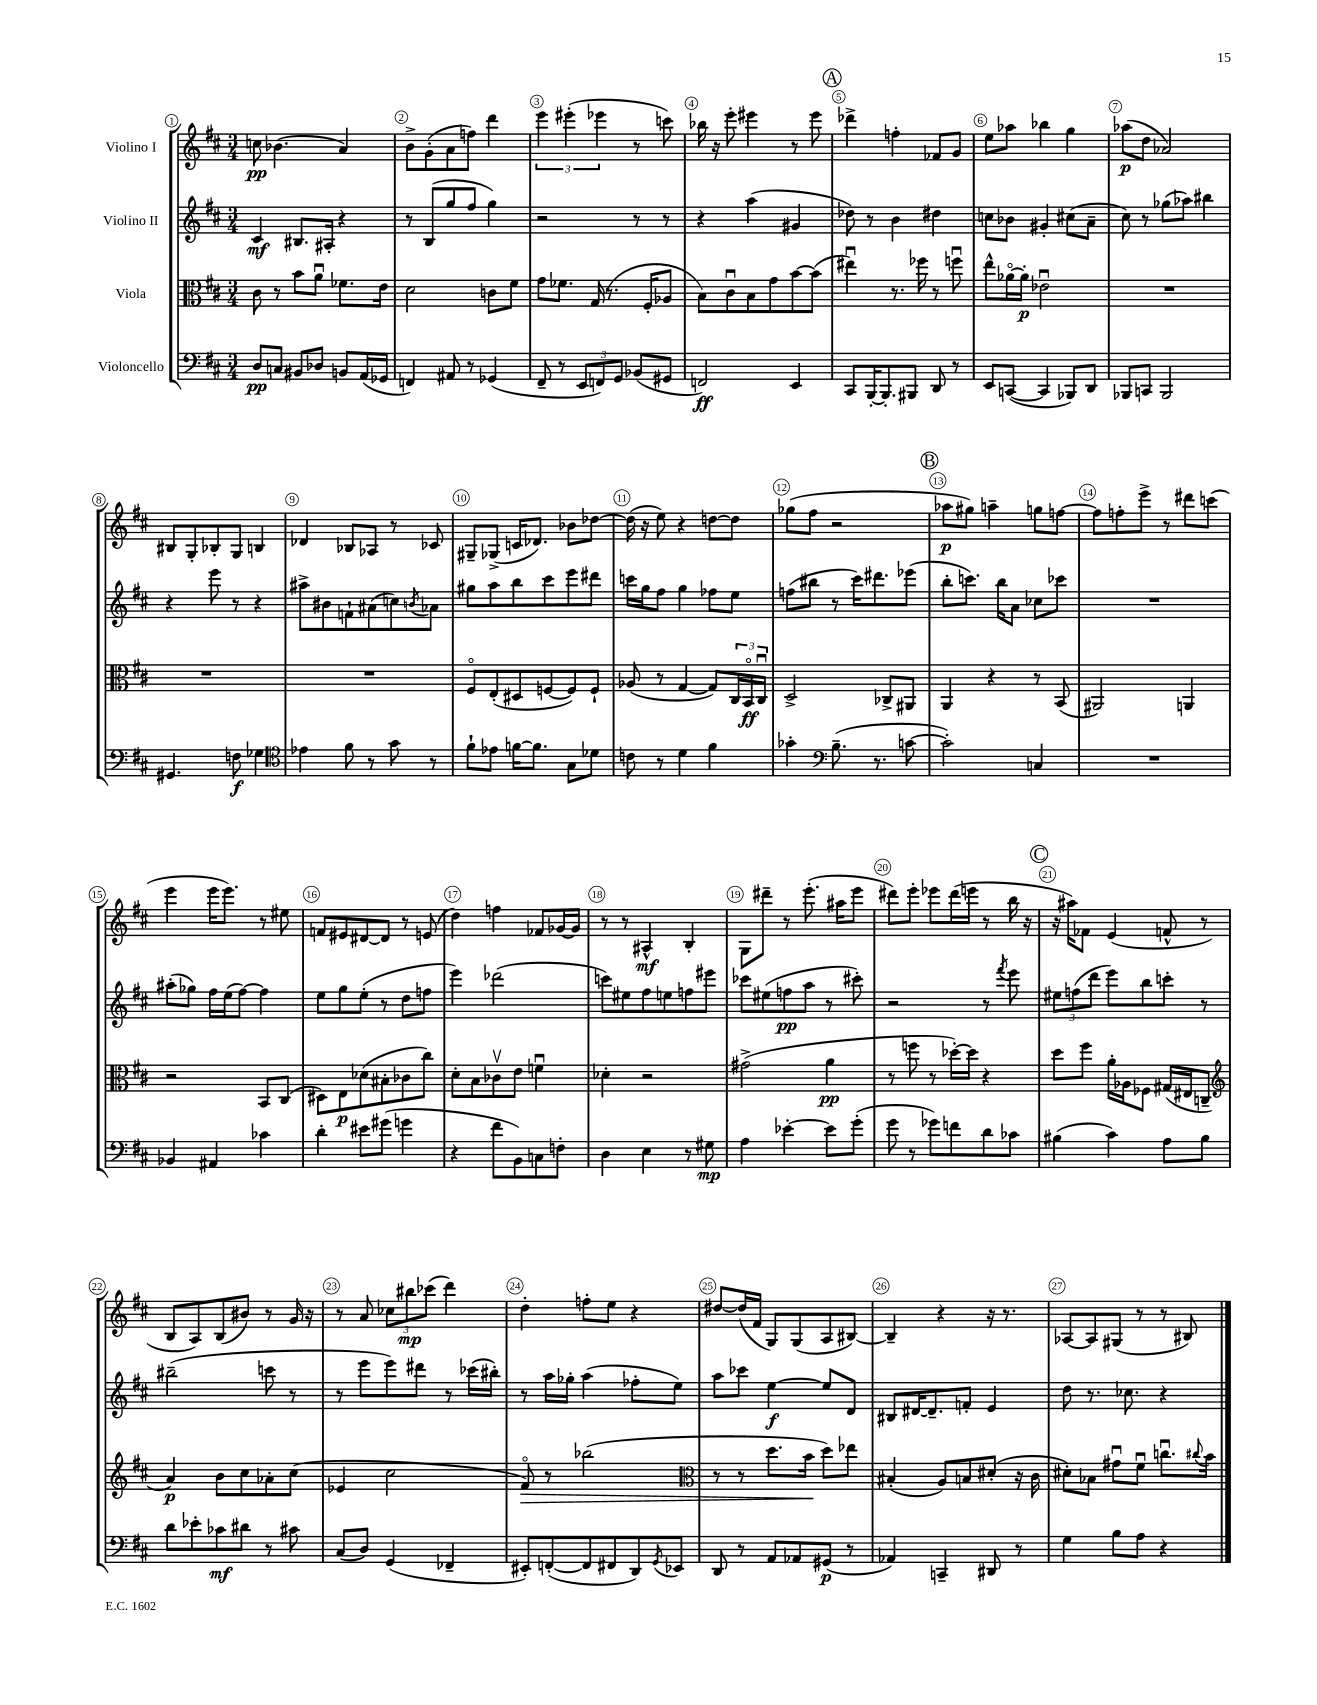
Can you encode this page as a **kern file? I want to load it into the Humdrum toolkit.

**kern	**kern	**kern	**kern
*staff4	*staff3	*staff2	*staff1
*clefF4	*clefC3	*clefG2	*clefG2
*k[f#c#]	*k[f#c#]	*k[f#c#]	*k[f#c#]
*M3/4	*M3/4	*M3/4	*M3/4
8D	8c#	4c#	8cc
8C	8r	.	(4.b-
8BB#	8b	8.B#	.
8D-	8au	.	.
.	.	16A#'	.
8BB	8.f-	4r	4a)
(16AA	.	.	.
16GG-	16e	.	.
=	=	=	=
4FF)	2d	8r	8b^
.	.	(8B	(8g'
8AA#	.	8gg	8a
8r	.	8ff#	8ff)
(4GG-	8c	4gg)	4ddd
.	8f#	.	.
=	=	=	=
8FF#~	8g	2r	6eee
8r	8.f-	.	.
.	.	.	(6eee#'
12EE	.	.	.
.	(16G	.	.
12FF)	.	.	6eee-
.	8.r	.	.
12GG	.	.	.
(8BB-	.	8r	8r
.	16F#'	.	.
8GG#	8A-	8r	8ccc)
=	=	=	=
2FF)	8B)	4r	16bb-
.	.	.	16r
.	8c#u	.	8eee'
.	8B	(4aa	4eee#
.	8g	.	.
4EE	[8b	4g#	8r
.	(8b]	.	8eee#
=	=	=	=
8CC#	4ee#u)	8dd-)	4ddd-^
[16BBB'	.	8r	.
8.BBB']	.	.	.
.	8.r	4b	4ff'
8BBB#	.	.	.
.	16ff-	.	.
8DD	8r	4dd#	8f-
8r	8ffu	.	8g
=	=	=	=
8EE	8ee^^	8cc	8ee
([8CC	[16a-o	8b-	8aa-
.	16a-']	.	.
4CC]	2e-u	4g#'	4bb-
8BBB-)	.	(8cc#	4gg
8DD	.	8a~	.
=	=	=	=
8BBB-	2.r	8cc#)	(8aa-
8CC	.	8r	8dd
2BBB-	.	(8gg-	2a-)
.	.	8aa-)	.
.	.	4bb#	.
=	=	=	=
4.GG#	2.r	4r	8B#
.	.	.	8G'
.	.	8eee	8B-'
8F	.	8r	8G
4G-	.	4r	4B
=	=	=	=
*clefC4	*	*	*
4e-	2.r	8aa#^	4d-
.	.	8b#	.
8f#	.	8f`	8B-
8r	.	(8a#	8A-
8g	.	8cc)	8r
.	.	8qb	.
8r	.	8a-	8c-
=	=	=	=
8f#`	8F#o	8gg#	8G#~
8e-	(8E'	8aa	(8G-^
[16f	8D#	8bb	16c
8.f]	.	.	8.d-)
.	[8F	8ccc#	.
8G	8F])	8eee	8b-
8d-	8F`	8ddd#	[8dd-
=	=	=	=
8c	(8A-	16ccc	(16dd-]
.	.	16gg	16r
8r	8r	8ff#	8ee)
4d	[4G	4gg	4r
4f#	8G])	8ff-	[8dd
.	24C#	8ee	8dd]
.	24BBo	.	.
.	24C#u	.	.
=	=	=	=
4g-'	2D^	(8ff	(8gg-
.	.	8bb#	8ff#
*clefF4	*	*	*
(8.B~	.	8r	2r
.	.	16ccc#)	.
8.r	.	8.ddd#	.
.	8C-^	.	.
[8c	8AA#	(8eee-	.
=	=	=	=
2c'])	4AA	8bb'	8aa-
.	.	8.ccc)	8gg#)
.	4r	.	4aa~
.	.	16bb	.
.	.	8a	.
4C	8r	8cc-	8gg
.	(8BB	8ccc-	[8ff
=	=	=	=
2.r	2AA#)	2.r	8ff]
.	.	.	8ff'
.	.	.	8eee^
.	.	.	8r
.	4AA	.	8ddd#
.	.	.	(8ccc
=	=	=	=
4BB-	2r	(8aa#'	4eee
.	.	8gg-)	.
4AA#	.	16ff#	16eee
.	.	(16ee	8.eee)
.	.	[8ff#)	.
4c-	8BB	4ff#]	8r
.	(8C#	.	8ee#
=	=	=	=
4d'	8D#)	8ee	8f
.	8E	8gg	8e#
8e#	(8d-	(8ee'	[8d#
(8g#	8B#'	8r	8d#]
4g	8c-	8dd	8r
.	8cc#)	8ff	(8e
=	=	=	=
4r	8d'	4eee)	4dd)
.	8B	.	.
8f#	8c-v	(2ddd-	4ff
8BB)	8e	.	.
8C	4fu	.	8f-
8F'	.	.	[16g-
.	.	.	16g-]
=	=	=	=
4D	4d-'	8ccc)	8r
.	.	8ee#	8r
4E	2r	8ff#	4A#^^
.	.	8ee	.
8r	.	8ff	4B'
8G#	.	8eee#	.
=	=	=	=
4A	(2g#^	8ccc-	8G
.	.	(8ee#	8ddd#~
[4e-'	.	8ff	8r
.	.	8aa	(8.eee'
8e-]	4a	8r	.
.	.	.	16aa#
(8g'	.	8ccc#')	8eee
=	=	=	=
8g	8r	2r	8ddd#)
8r	8ff	.	8eee'
8g-)	8r	.	8eee-
8f	[16dd-')	.	(16ddd#
.	16dd-]	.	16eee
8d	4r	8r	8r
.	.	8qfff#	.
8c-	.	8eee	16bb
.	.	.	16r
=	=	=	=
(4B#	8dd	12ee#	16r
.	.	.	16aa#)
.	.	(12ff	.
.	8ff#	.	8f-
.	.	12ddd	.
4c#)	16a'	8eee)	(4e
.	16A-	.	.
.	8F-	8bb	.
8A	(16G#	8ccc'	8f^^
.	16E#	.	.
8B#	8C~	8r	8r
=	=	=	=
*	*clefG2	*	*
8d	4a)	(2bb#~	8B
8e-'	.	.	8A)
8c-	8b	.	(8B
8d#	8cc#	.	8b#)
8r	8a-'	8ccc	8r
8c#	(8cc#	8r	16g
.	.	.	16r
=	=	=	=
(8C#	4e-	8r	8r
8D)	.	8eee	8a
(4GG	2cc#	8eee)	12cc-
.	.	.	12bb#
.	.	8ddd#	.
.	.	.	(12ccc-
4FF-~	.	8r	4ddd)
.	.	(16ccc-	.
.	.	16bb#')	.
=	=	=	=
8EE#')	8f#o)	8r	4dd'
([8FF'	8r	16aa	.
.	.	16gg-'	.
8FF]	(2bb-	(4aa	8ff'
8FF#	.	.	8ee
8DD)	.	8ff-'	4r
8qGG	.	.	.
8EE-	.	8ee)	.
=	=	=	=
*	*clefC3	*	*
8DD	8r	8aa	[8dd#
8r	8r	8ccc-	(16dd#]
.	.	.	16f#
8AA	8.dd	[4ee	8G)
8AA-	.	.	(8G
.	16b	.	.
(8GG#	8dd)	8ee]	8A
8r	8ee-	8d	[8B#)
=	=	=	=
4AA-)	(4B#'	8B#	4B#~]
.	.	[16d#	.
.	.	8.d#~]	.
4CC~	8A)	.	4r
.	8B	8f'	.
8DD#	(8d#'	4e	16r
.	.	.	8.r
8r	16r	.	.
.	16c#	.	.
=	=	=	=
4G	8d#')	8dd	[8A-
.	8B-	8.r	8A-]
8B	8g#u	.	(8G#
.	.	8.cc-	.
8A	8f#u	.	8r
4r	8.ccu	4r	8r
.	.	.	8B#)
.	8qqcc#	.	.
.	16b	.	.
==	==	==	==
*-	*-	*-	*-
